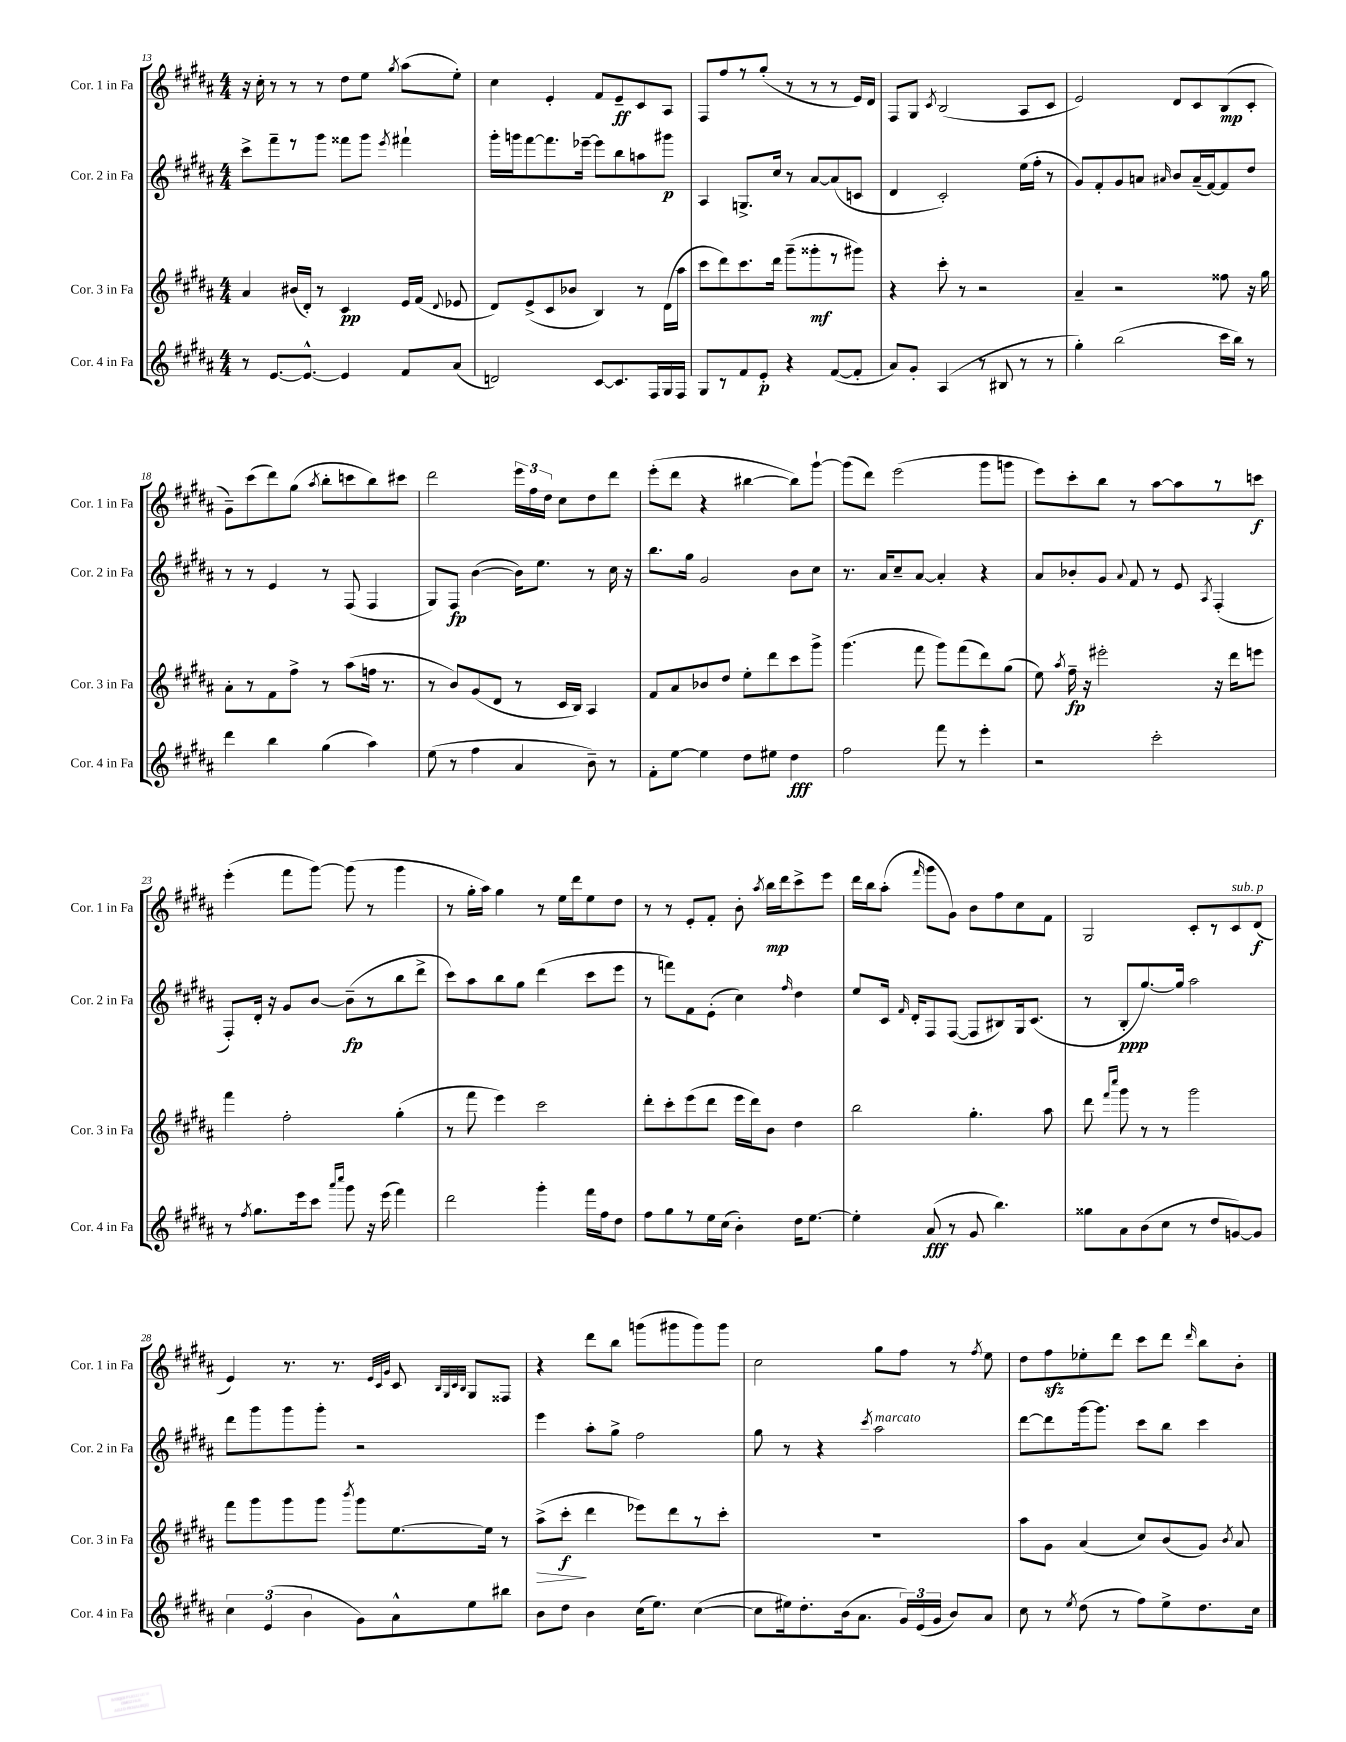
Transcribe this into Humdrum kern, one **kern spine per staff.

**kern	**kern	**kern	**kern
*staff4	*staff3	*staff2	*staff1
*clefG2	*clefG2	*clefG2	*clefG2
*k[f#c#g#d#a#]	*k[f#c#g#d#a#]	*k[f#c#g#d#a#]	*k[f#c#g#d#a#]
*M4/4	*M4/4	*M4/4	*M4/4
8r	4a#	8ccc#^	16r
.	.	.	16cc#'
[8.e	.	8fff#~	8r
.	(16b#	8r	8r
8.e^^_	16d#')	.	.
.	8r	8ggg#	8r
4e]	4c#	8fff##	8dd#
.	.	8ggg#	8ee
.	.	8qeee	8qgg#
8f#	16e	4fff#`	(8aa#
.	(16f#	.	.
.	8qqd#	.	.
(8a#	8e-	.	8ee')
=	=	=	=
2d)	8d#)	16ggg#'	4cc#
.	.	16ggg	.
.	(8e^	[8fff#	.
.	8c#	8.fff#]	4e'
.	8b-	.	.
.	.	[16eee-~	.
[8c#	4B)	8eee-]	8f#
8.c#]	.	8bb	8e~
.	8r	8aa	8c#
16F#	.	.	.
16G#	(16d#	8ggg#	8A#
16F#	16aa#	.	.
=	=	=	=
8G#	8ccc#	4A#	8F#
8r	8ddd#)	.	8ff#
8f#	8.ccc#	8.G^	8r
8e'	.	.	(8gg#'
.	16ddd#	16cc#	.
4r	(8ggg#~	8r	8r
.	8ggg##'	[8a#	8r
([8f#	8r	(8a#]	8r
8f#']	8ggg#)	8c	16e)
.	.	.	16d#
=	=	=	=
8a#)	4r	4d#	8F#
8g#'	.	.	8G#
.	.	.	8qc#
(4A#	8ccc#'	2c#')	(2B
.	8r	.	.
8r	2r	.	.
8B#	.	.	.
8r	.	(16ee	8A#
.	.	16ff#'	.
8r	.	8r	8c#
=	=	=	=
4gg#')	4a#~	8g#)	2e)
.	.	8f#'	.
(2bb	2r	8g#	.
.	.	8a	.
.	.	16qqa#	.
.	.	8b	8d#
.	.	(16a#~	8c#
.	.	[16f#)	.
16ccc#	8ff##	8f#]	(8B
16bb)	.	.	.
8r	16r	8dd#	8c#'
.	16gg#	.	.
=	=	=	=
4ddd#	8a#'	8r	8g#~)
.	8r	8r	(8ccc#
4bb	8f#	4e	8ddd#)
.	8ff#^	.	(8gg#
.	.	.	8qaa#
(4gg#	8r	8r	8bb'
.	(8aa#	(8F#	8ccc
4aa#)	16ff	4F#	8bb)
.	8.r	.	.
.	.	.	8ccc#
=	=	=	=
(8ee	8r	8G#)	2ddd#
8r	8b)	8F#	.
4ff#	(8g#	([4b	.
.	8d#	.	.
4a#	8r	16b])	24eee
.	.	.	24ff#
.	.	8.ee	.
.	.	.	24dd#
.	16c#	.	8cc#
.	16B)	.	.
8b~)	4A#	8r	8dd#
8r	.	16cc#	8ddd#
.	.	16r	.
=	=	=	=
8f#'	8f#	8.bb	(8eee'
[8ee	8a#	.	8ddd#
.	.	16gg#	.
4ee]	8b-	2g#	4r
.	8dd#	.	.
8dd#	8ee'	.	[4bb#
8ee#	8ddd#	.	.
4dd#	8ccc#	8b	8bb#])
.	8ggg#^	8cc#	[8ggg#`
=	=	=	=
2ff#	(4.ggg#	8.r	(8ggg#]
.	.	.	8ddd#)
.	.	16a#	.
.	.	8cc#~	(2eee
.	8fff#	[8a#	.
8fff#	8ggg#)	4a#']	.
8r	(8fff#	.	.
4eee'	8ddd#)	4r	8ggg#
.	(8gg#	.	8ggg
=	=	=	=
2r	8ee)	8a#	8eee)
.	8qaa#	.	.
.	16ff#~	8b-'	8ccc#'
.	16r	.	.
.	2eee#'	8g#	8bb
.	.	8qqa#	.
.	.	8f#	8r
2ccc#'	.	8r	[8aa#
.	.	8e	8aa#]
.	.	8qA#	.
.	16r	(4F#'	8r
.	16ddd#	.	.
.	8eee	.	8ccc
=	=	=	=
8r	4fff#	8F#')	(4eee'
8qff#	.	.	.
8.gg#	.	16d#'	.
.	.	16r	.
.	2ff#'	8g#	8fff#
16eee	.	.	.
8ccc#	.	[8b	[8ggg#)
16qqaaa#	.	.	.
16qqcccc#	.	.	.
8ggg#	.	(8b~]	(8ggg#]
16r	.	8r	8r
(16eee	.	.	.
4fff#)	(4gg#'	8bb	4ggg#
.	.	8ddd#^	.
=	=	=	=
2ddd#	8r	8ccc#)	8r
.	8fff#	8aa#	16gg#'
.	.	.	16aa#)
.	4eee)	8bb	4gg#
.	.	8gg#	.
4ggg#'	2ccc#	(4ddd#	8r
.	.	.	16ee
.	.	.	16ddd#
16fff#	.	8ccc#	8ee
16ff#	.	.	.
8dd#	.	8eee	8dd#
=	=	=	=
8ff#	8ddd#'	8r	8r
8gg#	8ccc#'	8fff)	8r
8r	(8eee	8f#	8e'
16ee	8ddd#	(8e'	8f#'
(16cc#	.	.	.
4b')	16eee	4cc#)	8b'
.	16ddd#)	.	.
.	.	.	8qaa#
.	8b	.	16bb
.	.	.	16ddd#
.	.	16qqff#	.
16dd#	4dd#	4dd#	8ccc#^
[8.ee	.	.	.
.	.	.	8eee
=	=	=	=
4ee']	2bb	8ee	16ddd#
.	.	.	16bb
.	.	16c#	(8aa#'
.	.	16qqf#	.
.	.	16d#'	.
.	.	.	16qqfff#
(8a#	.	8F#	8ggg#
8r	.	([8F#	8g#)
8g#	4.gg#'	8F#]	8b
4.bb)	.	8B#)	8ff#
.	.	16G#	8cc#
.	.	(8.c#	.
.	8aa#	.	8f#
=	=	=	=
8gg##	8ddd#	8r	2G#
.	16qqfff#	.	.
.	16qqcccc#	.	.
8a#	8ggg#	8B'	.
(8b	8r	[8.gg#)	.
8cc#	8r	.	.
.	.	16gg#]	.
8r	2ggg#	2aa#	8c#'
8dd#	.	.	8r
[8g)	.	.	8c#
8g]	.	.	(8d#
=	=	=	=
6cc#	8fff#	8ddd#	4e)
.	8ggg#	8ggg#	.
(6e	.	.	.
.	8ggg#	8ggg#	8.r
6b	.	.	.
.	8ggg#	8ggg#'	.
.	.	.	8.r
.	8qbbb	.	.
8g#)	8ggg#	2r	.
.	.	.	32qqe
.	.	.	32qqc#
.	.	.	32qqg#
8a#^^	[8.ee	.	8c#
.	.	.	32qqB
.	.	.	32qqG#
.	.	.	32qqc#
.	.	.	32qqB
8ee	.	.	8G#
.	16ee]	.	.
8bb#	8r	.	8F##
=	=	=	=
8b	(8aa#^	4eee	4r
8dd#	8ccc#'	.	.
4b	4ddd#	8aa#'	8ddd#
.	.	8gg#^	8bb
(16cc#	8eee-)	2ff#	(8ggg
8.ee)	.	.	.
.	8ddd#	.	8ggg#
([4cc#	8r	.	8ggg#)
.	8ccc#'	.	8ggg#
=	=	=	=
8cc#]	1r	8gg#	2cc#
16ee#)	.	8r	.
8.dd#'	.	.	.
.	.	4r	.
(16b	.	.	.
8.a#	.	.	.
.	.	8qccc#	.
.	.	2aa#	8gg#
24g#)	.	.	8ff#
(24e	.	.	.
24g#	.	.	.
8b)	.	.	8r
.	.	.	8qff#
8a#	.	.	8ee
=	=	=	=
8cc#	8aa#	[8ddd#	8dd#
8r	8g#	8ddd#]	8ff#
8qee	.	.	.
(8dd#	(4a#	[16ggg#	8ee-'
.	.	8.ggg#]	.
8r	.	.	8ddd#
8ff#)	8cc#)	8ccc#	8ccc#
8ee^	(8b	8bb	8ddd#
.	.	.	16qqddd#
8.dd#	8g#)	4ccc#	8bb
.	8qb	.	.
.	8a#	.	8b'
16cc#	.	.	.
==	==	==	==
*-	*-	*-	*-
